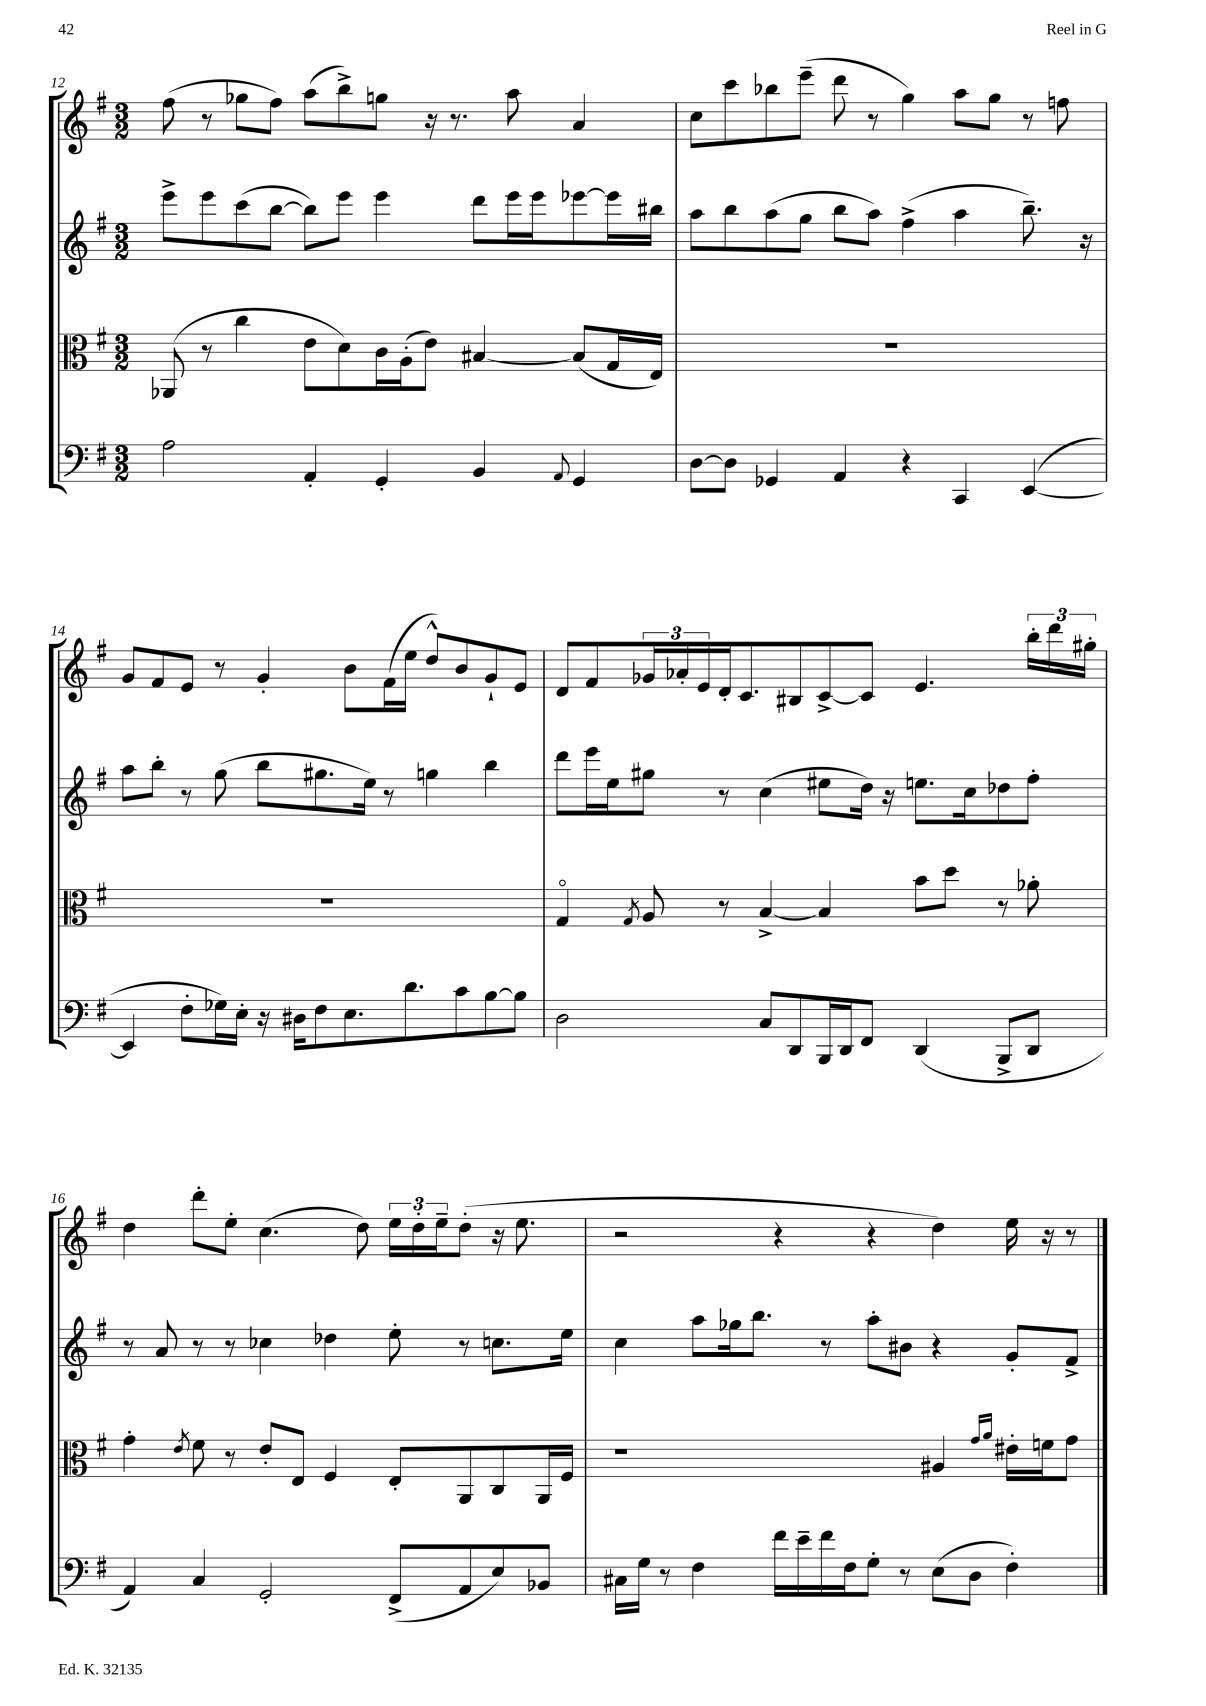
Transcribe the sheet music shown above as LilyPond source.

<<
\new StaffGroup <<
\new Staff = "s0" {
    \clef treble \key g \major \numericTimeSignature \time 3/2
    fis''8( r8 ges''8 fis''8) a''8( b''8->) g''8 r16 r8. a''8 a'4 |
    c''8 c'''8 bes''8 e'''8--( d'''8 r8 g''4) a''8 g''8 r8 f''8 |
    g'8 fis'8 e'8 r8 g'4-. b'8 fis'16( e''16 d''8-^) b'8 g'8-! e'8 |
    d'8 fis'8 \tuplet 3/2 { ges'16 aes'16-. e'16 } d'16-. c'8. bis8 c'8~-> c'8 e'4. \tuplet 3/2 { b''16-. d'''16 gis''16-. } |
    d''4 d'''8-. e''8-. c''4.( d''8) \tuplet 3/2 { e''16 d''16-. e''16-- } d''8-.( r16 e''8. |
    r2 r4 r4 d''4) e''16 r16 r8 \bar "|." |
}
\new Staff = "s1" {
    \clef treble \key g \major \numericTimeSignature \time 3/2
    e'''8-> e'''8 c'''8( b''8~ b''8) e'''8 e'''4 d'''8 e'''16 e'''16 ees'''8~ ees'''16 bis''16 |
    a''8 b''8 a''8( g''8 b''8 a''8) fis''4->( a''4 b''8.--) r16 |
    a''8 b''8-. r8 g''8( b''8 gis''8. e''16) r8 g''4 b''4 |
    d'''8 e'''16 e''16 gis''8 r8 c''4( eis''8 d''16) r16 e''8. c''16 des''8 fis''8-. |
    r8 a'8 r8 r8 ces''4 des''4 e''8-. r8 c''8. e''16 |
    c''4 a''8 ges''16 b''8. r8 a''8-. bis'8 r4 g'8-. fis'8-> \bar "|." |
}
\new Staff = "s2" {
    \clef alto \key g \major \numericTimeSignature \time 3/2
    aes,8( r8 c''4 e'8 d'8) c'16 a16-.( e'8) bis4~ bis8( g16 e16) |
    R1. |
    R1. |
    g4\flageolet \acciaccatura { g8 } a8 r8 b4~-> b4 b'8 d''8 r8 aes'8-. |
    g'4-. \acciaccatura { e'8 } fis'8 r8 e'8-. e8 fis4 e8-. a,8 c8 a,16 fis16 |
    r1 ais4 \grace { g'16 a'16 } eis'16-. f'16 g'8 \bar "|." |
}
\new Staff = "s3" {
    \clef bass \key g \major \numericTimeSignature \time 3/2
    a2 a,4-. g,4-. b,4 \appoggiatura { a,8 } g,4 |
    d8~ d8 ges,4 a,4 r4 c,4 e,4~( |
    e,4 fis8-. ges16) e16-. r16 dis16 fis8 e8. d'8. c'8 b8~ b8 |
    d2 c8 d,8 b,,16 d,16 fis,8 d,4( b,,8-> d,8 |
    a,4) c4 g,2-. fis,8->( a,8 e8) bes,8 |
    cis16 g16 r8 fis4 fis'16 e'16-- fis'16 fis16 g8-. r8 e8( d8 fis4-.) \bar "|." |
}
>>
>>
\layout { \context { \Score currentBarNumber = #12 } }
